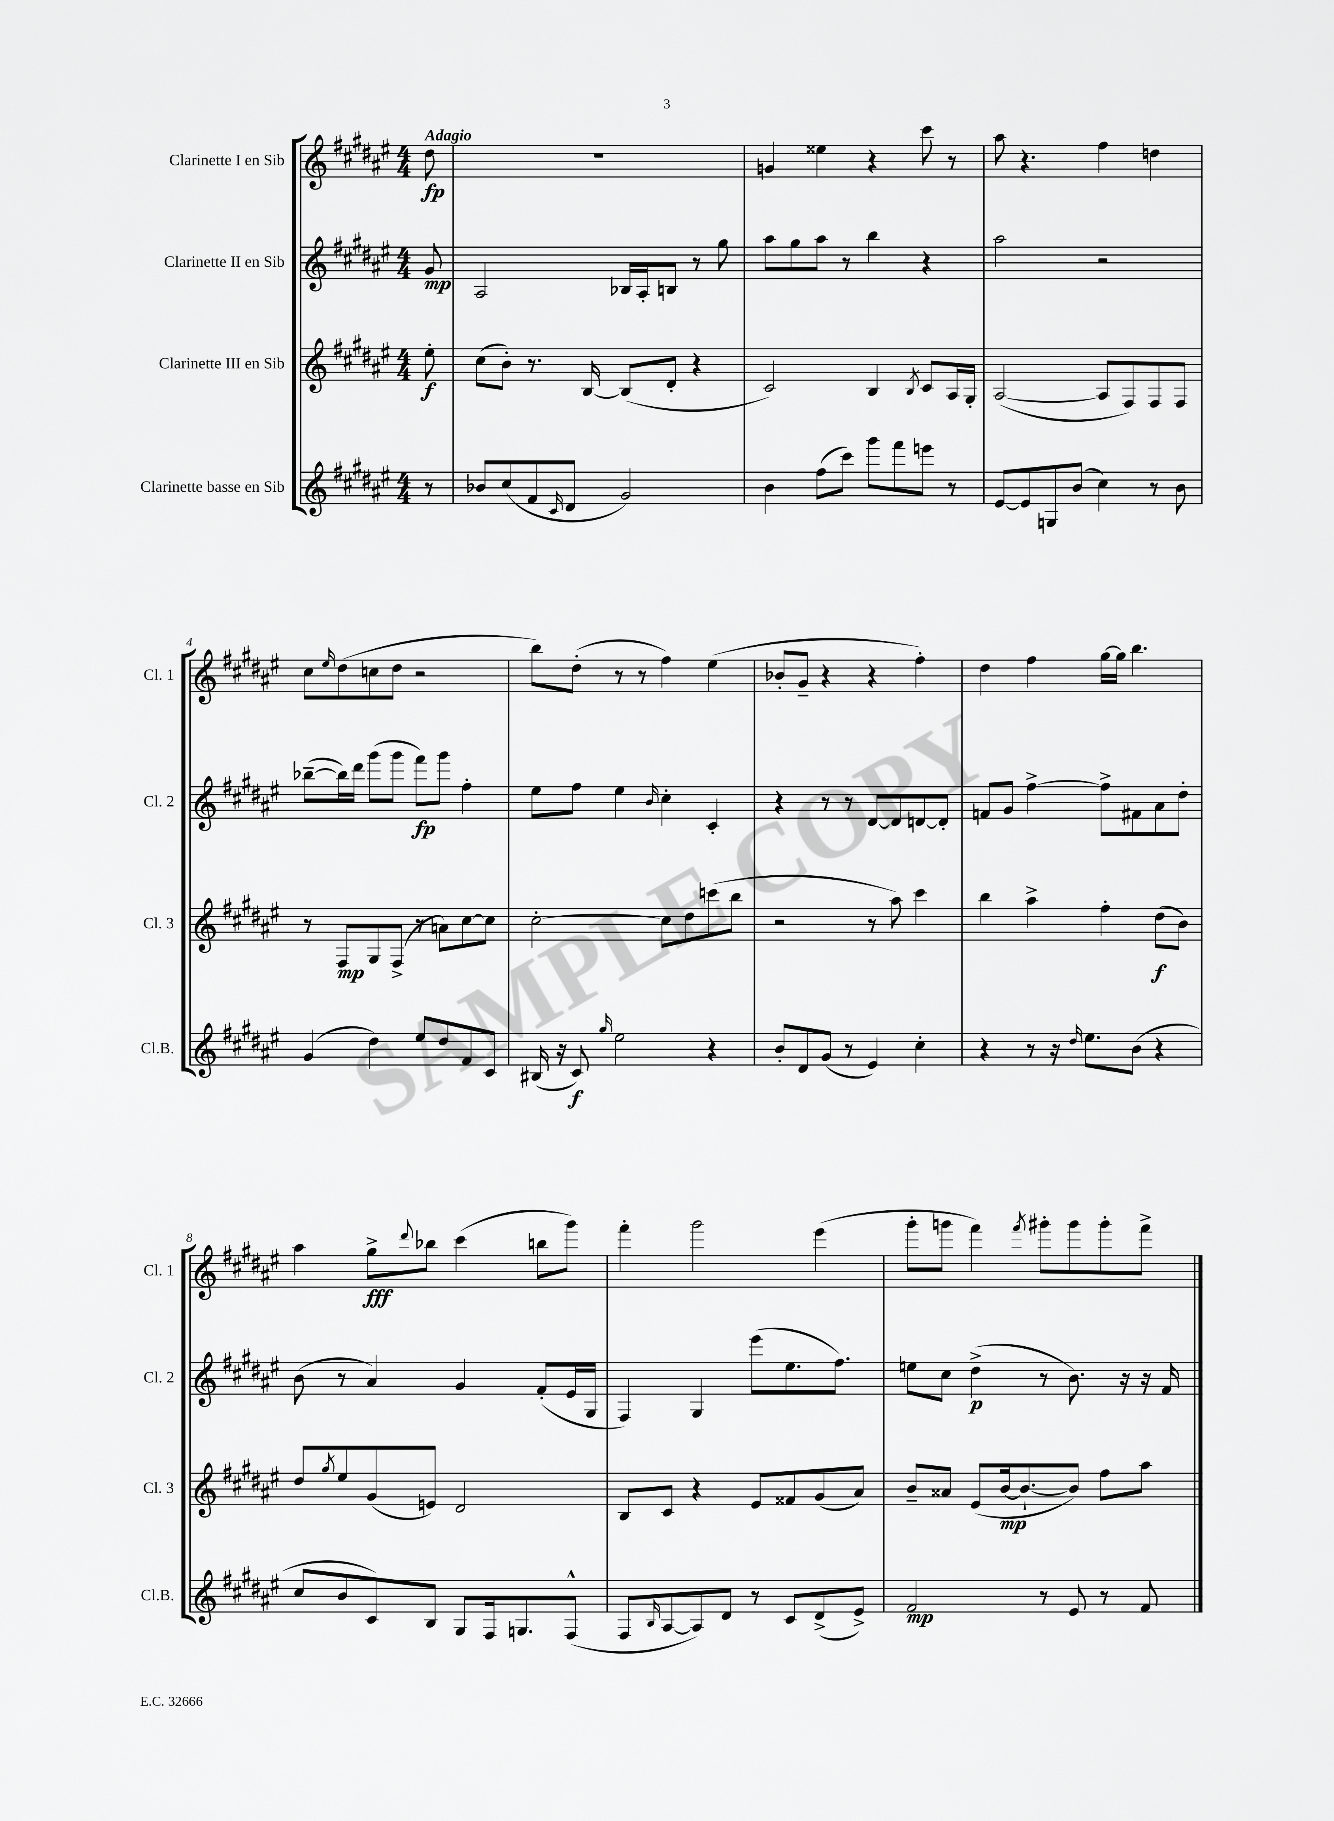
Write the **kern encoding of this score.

**kern	**kern	**kern	**kern
*staff4	*staff3	*staff2	*staff1
*clefG2	*clefG2	*clefG2	*clefG2
*k[f#c#g#d#a#e#]	*k[f#c#g#d#a#e#]	*k[f#c#g#d#a#e#]	*k[f#c#g#d#a#e#]
*M4/4	*M4/4	*M4/4	*M4/4
8r	8ee#'	8g#	8dd#
=	=	=	=
8b-	(8cc#	2A#	1r
(8cc#	8b')	.	.
8f#	8.r	.	.
16qqc#	.	.	.
8d#	.	.	.
.	[16B	.	.
2g#)	(8B]	16B-	.
.	.	16A#'	.
.	8d#'	8B	.
.	4r	8r	.
.	.	8gg#	.
=	=	=	=
4b	2c#)	8aa#	4g
.	.	8gg#	.
(8ff#	.	8aa#	4ee##
8ccc#)	.	8r	.
8ggg#	4B	4bb	4r
8fff#	.	.	.
.	8qB	.	.
8eee	8c#	4r	8ccc#
8r	16A#	.	8r
.	16G#'	.	.
=	=	=	=
[8e#	([2A#	2aa#	8aa#
8e#]	.	.	4.r
8G	.	.	.
(8b	.	.	.
4cc#)	8A#]	2r	4ff#
.	8F#)	.	.
8r	8F#	.	4dd
8b	8F#	.	.
=	=	=	=
(4g#	8r	([8bb-~	8cc#
.	.	.	16qqee#
.	8F#	16bb-])	(8dd#
.	.	16ddd#	.
4dd#)	8G#	(8ggg#	8cc
.	(8F#^	8ggg#	8dd#
8ee#	8r	8fff#)	2r
8dd#	8a)	8ggg#	.
8f#	[8cc#	4ff#'	.
8c#	8cc#]	.	.
=	=	=	=
(16B#	[2cc#'	8ee#	8bb)
16r	.	.	.
8c#)	.	8ff#	(8dd#'
16qqgg#	.	.	.
2ee#	.	4ee#	8r
.	.	.	8r
.	.	16qqb	.
.	8cc#]	4cc#'	4ff#)
.	8dd#	.	.
4r	(8ccc	4c#'	(4ee#
.	8bb	.	.
=	=	=	=
8b'	2r	4r	8b-'
8d#	.	.	8g#~
(8g#	.	8r	4r
8r	.	8r	.
4e#)	8r	[8d#	4r
.	8aa#)	8d#]	.
4cc#'	4ccc#	[8d	4ff#')
.	.	8d']	.
=	=	=	=
4r	4bb	8f	4dd#
.	.	8g#	.
8r	4aa#^	[4ff#^	4ff#
16r	.	.	.
16qqdd#	.	.	.
8.ee#	.	.	.
.	4ff#'	8ff#^]	[16gg#
.	.	.	16gg#]
(8b	.	8f#	4.bb
4r	(8dd#	8a#	.
.	8b)	8dd#'	.
=	=	=	=
8cc#	8dd#	(8b	4aa#
.	8qgg#	.	.
8b	8ee#	8r	.
8c#)	(8g#	4a#)	8gg#^
.	.	.	8qqddd#
8B	8e)	.	8bb-
8G#	2d#	4g#	(4ccc#
16F#	.	.	.
8.G	.	.	.
.	.	(8f#'	8bb
(8F#^^	.	16e#	8ggg#)
.	.	16G#	.
=	=	=	=
8F#	8B	4F#)	4fff#'
16qqB	.	.	.
[8A#	8c#	.	.
8A#])	4r	4G#	2ggg#
8d#	.	.	.
8r	8e#	(8eee#	.
8c#	8f##	8.ee#	.
(8d#^	(8g#	.	(4eee#
.	.	8.ff#)	.
8e#^)	8a#)	.	.
=	=	=	=
2f#	8b~	8ee	8ggg#'
.	8a##	8cc#	8ggg
.	(8e#	(4dd#^	4fff#)
.	[16b	.	.
.	8.b`_	.	.
.	.	.	8qfff#
8r	.	8r	8ggg#'
8e#	8b])	8.b)	8ggg#
8r	8ff#	.	8ggg#'
.	.	16r	.
8f#	8aa#	16r	8fff#^
.	.	16f#	.
==	==	==	==
*-	*-	*-	*-
